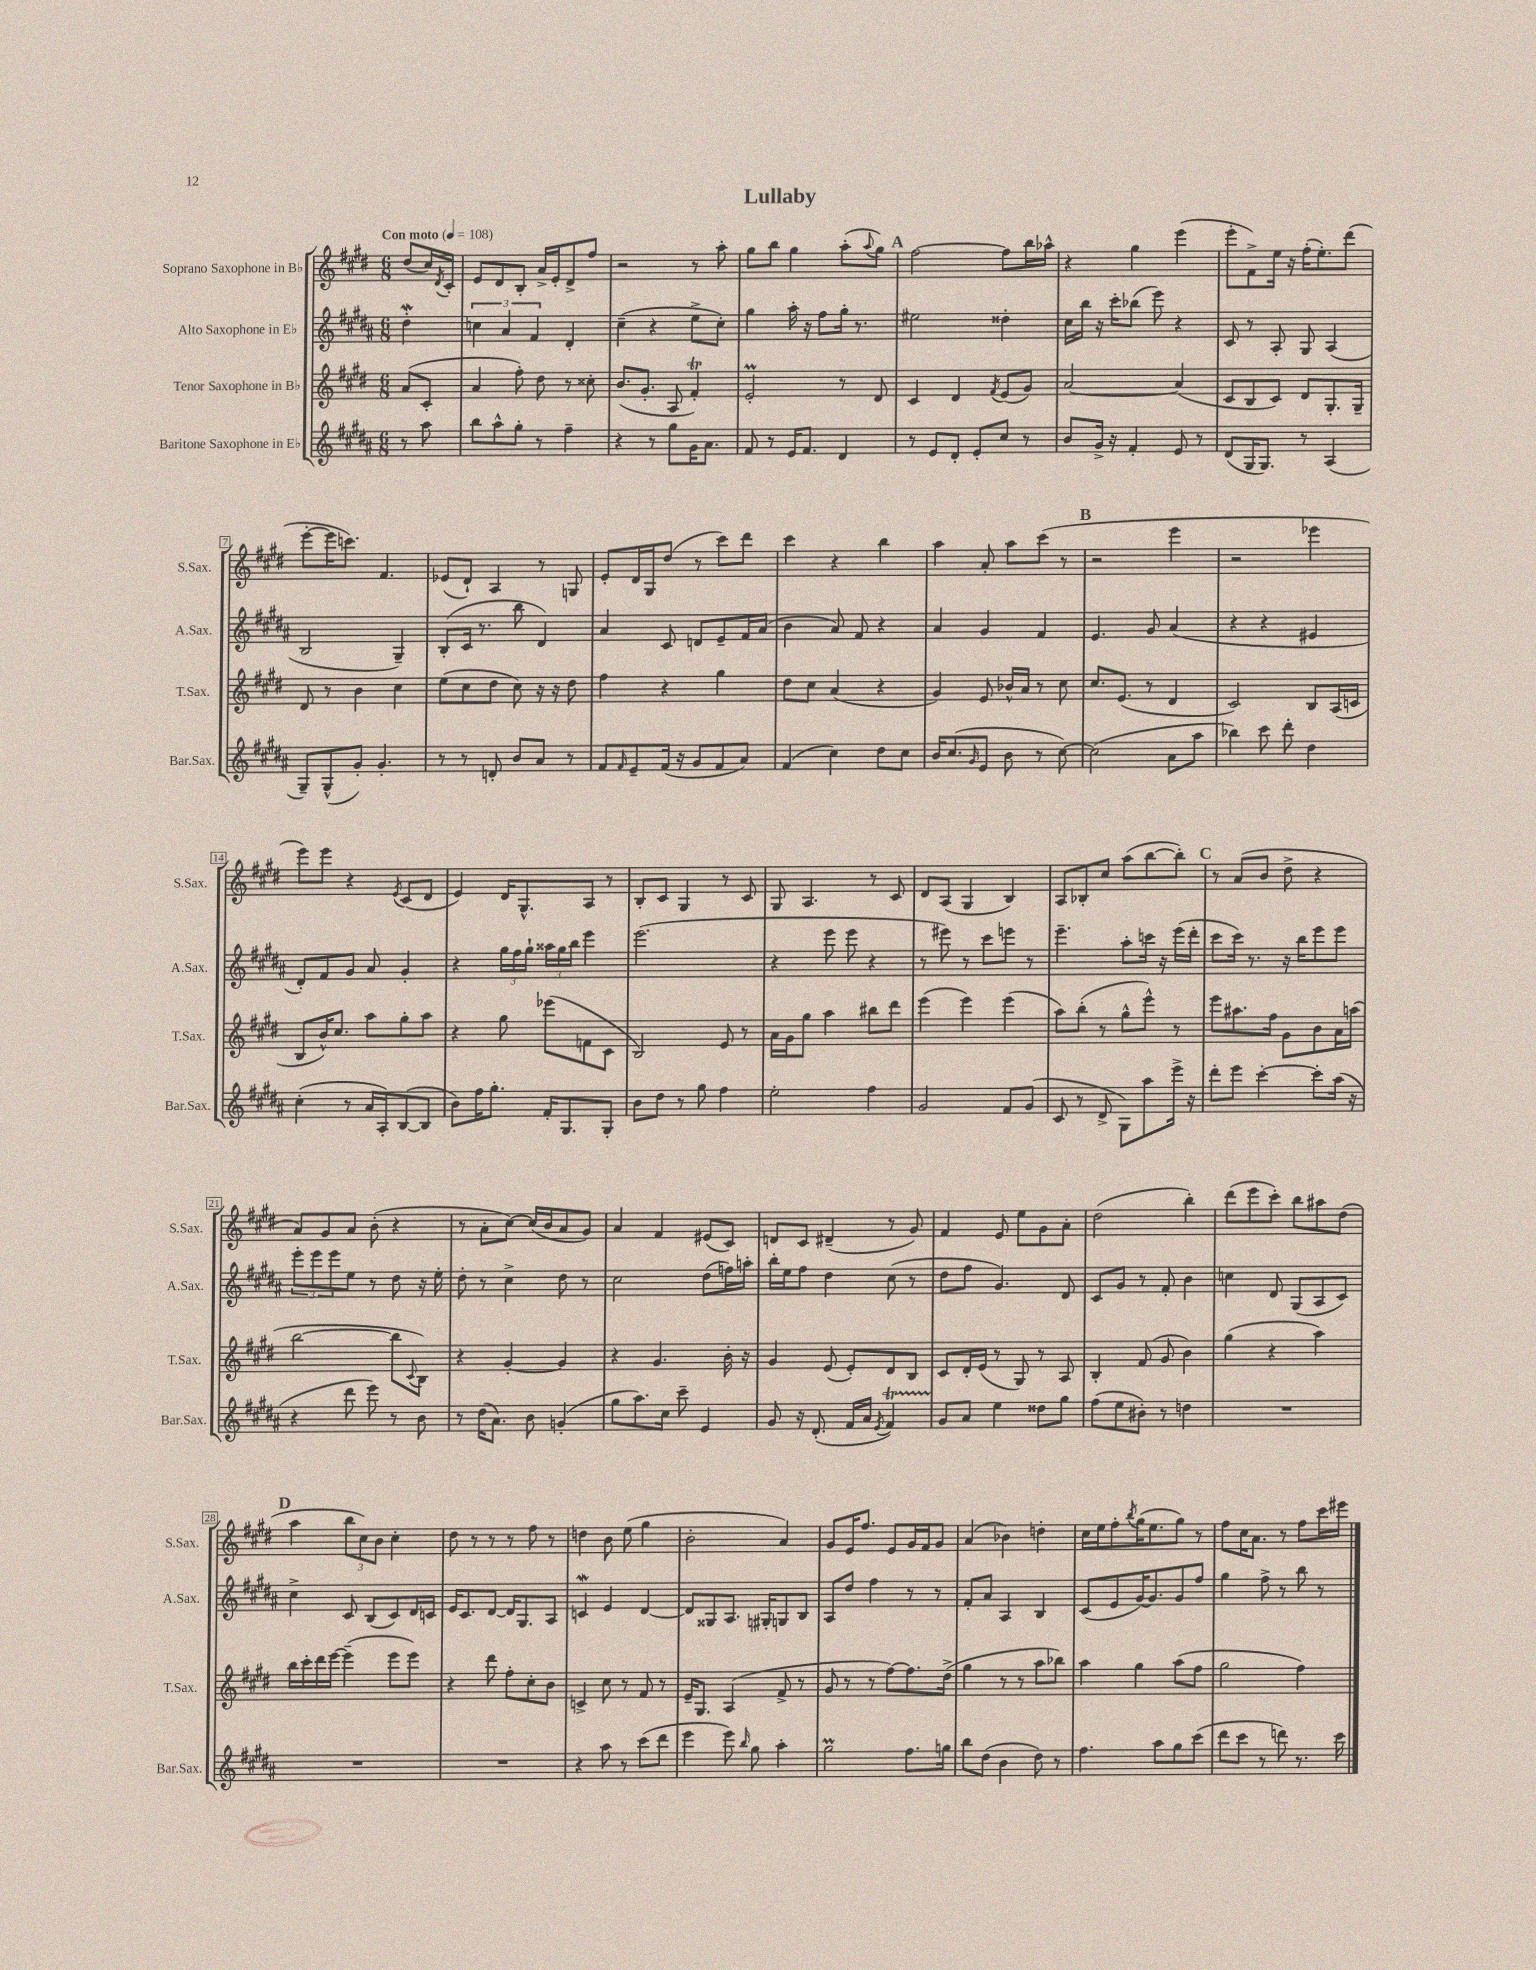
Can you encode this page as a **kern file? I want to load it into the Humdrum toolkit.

**kern	**kern	**kern	**kern
*staff4	*staff3	*staff2	*staff1
*clefG2	*clefG2	*clefG2	*clefG2
*k[f#c#g#d#a#]	*k[f#c#g#d#]	*k[f#c#g#d#a#]	*k[f#c#g#d#]
*M6/8	*M6/8	*M6/8	*M6/8
*MM108	*MM108	*MM108	*MM108
8r	(8a	4dd#'	(8dd#
8aa#	8c#'	.	16cc#)
.	.	.	8qd#
.	.	.	16c#'
=	=	=	=
8bb	4a	6cc	8e
8aa#^^	.	.	8d#
.	.	6a#	.
8gg#'	8ff#')	.	8B'
.	.	6f#	.
8r	8dd#	.	16a^
.	.	.	16e'
4ff#~	8r	4d#'	8d#^
.	8cc##'	.	8ff#
=	=	=	=
4r	(8.b	(4cc#~	2r
.	8.g#'	.	.
8r	.	4r	.
8gg#	8A	.	.
16g#	4f#')	8ee^	8r
8.a#	.	.	.
.	.	8cc#')	8aa'
=	=	=	=
8f#	2e'	4gg#	8gg#
8r	.	.	8bb
16e	.	16aa#'	4gg#
8.f#	.	16r	.
.	.	8ff#	.
4d#	8r	16gg#'	(8aa'
.	.	8.r	.
.	.	.	8qqaa
.	8d#	.	8gg#)
=	=	=	=
8r	4c#	2ee#	[2ff#
8e	.	.	.
8d#'	4d#	.	.
8e'	.	.	.
.	8qf#	.	.
8cc#	(8e	4dd##'	8ff#]
8r	8g#)	.	16bb
.	.	.	16aa-^^
=	=	=	=
8b	[2a	16cc#	4r
.	.	16bb	.
16g#^	.	16r	.
16r	.	16ccc#'	.
4f#'	.	(8bb-	4gg#
.	.	8eee)	.
8e	(4a]	4r	(4eee
8r	.	.	.
=	=	=	=
(8d#	8c#	8c#	8eee'
16G#	8B	8r	8f#^)
8.G#)	.	.	.
.	8c#)	8A#'	16ee
.	.	.	16r
8r	8d#	8G#	(16ff#'
.	.	.	8.ee')
(4A#	8.G#'	(4A#	.
.	.	.	(8ddd#
.	16G#~	.	.
=	=	=	=
8G#~)	8d#	2B	[8eee'
(8G#^^	8r	.	16eee]
.	.	.	8.ccc)
8g#')	4b	.	.
4.g#'	.	.	4.f#
.	4cc#	4G#~)	.
=	=	=	=
8r	(8ee	(8B'	(8e-
8r	8cc#	16c#	8d#`)
.	.	8.r	.
8d'	8dd#	.	4A
8b	8cc#)	8bb	.
8a#	16r	4d#)	8r
.	16r	.	.
8r	8dd#	.	8G
=	=	=	=
8f#	4ff#	4a#	8e'
16qqf#	.	.	.
8e~	.	.	16d#
.	.	.	16G#
(16f#	4r	8c#	(8dd#
16r	.	.	.
8g#	.	8d	8r
8f#	4gg#	8e~	8ccc#)
8a#)	.	16f#	8ddd#
.	.	(16a#	.
=	=	=	=
(4f#	8dd#	4b	4ccc#
.	8cc#	.	.
4cc#)	(4a	8a#)	4r
.	.	8f#	.
8dd#	4r	4r	4bb
8cc#	.	.	.
=	=	=	=
16b	4g#)	4a#	4aa
(8.cc#	.	.	.
16qqg#	.	.	.
8e	8e	4g#	8a'
8b	16b-^^	.	8aa
.	16a	.	.
8r	8r	4f#	(8ccc#
[8cc#)	8cc#	.	8r
=	=	=	=
(2cc#]	8.cc#	4.e	2r
.	(8.e	.	.
.	8r	8g#	.
8a#	4d#	(4a#	4eee
8aa#	.	.	.
=	=	=	=
4bb-)	2c#)	4r	2r
8ccc#	.	4r	.
8ddd#'	.	.	.
4dd#	8B	4e#	4eee-
.	(16A	.	.
.	16c	.	.
=	=	=	=
(4cc#'	8B	8d#')	8eee)
.	16b^^)	8f#	8eee
.	8.cc#	.	.
8r	.	8g#	4r
16a#	8aa	8a#	.
16A#')	.	.	.
.	.	.	8qe
([8B	8gg#'	4g#'	(8c#
8B]	8aa	.	8d#
=	=	=	=
8b)	4r	4r	4e)
16ff#	.	.	.
8.gg#'	.	.	.
.	8gg#	24gg#	16d#
.	.	24ff#	.
.	.	.	8.G#^^
.	.	24gg#`	.
16f#'	(8eee-	24aa##	.
.	.	24gg#	.
8.G#	.	.	.
.	.	24bb	.
.	8f	4eee	8A
8G#'	8c#	.	8r
=	=	=	=
8b	2B)	(2.eee	8B'
8dd#	.	.	8c#
8r	.	.	4G#
8gg#	.	.	.
4ff#	8e	.	8r
.	8r	.	8c#
=	=	=	=
2ee'	16a	4r	8G#
.	16g#	.	.
.	8gg#	.	4.A
.	4aa	8eee	.
.	.	8eee	.
4ff#	8bb#	4r	8r
.	8ddd#	.	8c#
=	=	=	=
2g#	(4eee	8r	8d#
.	.	8eee#)	(8A
.	4eee)	8r	4G#
.	.	8ccc#	.
8f#	(4eee	8eee	4B)
(8g#	.	8r	.
=	=	=	=
8c#	8aa)	4.eee~	8A
8r	(8bb'	.	8B-'
8d#^	8r	.	8cc#
8G#)	8gg#^^	8aa#'	(8aa
8aa#	8eee^^)	16ccc	[8bb
.	.	16r	.
16eee^	8r	(16eee	8bb'])
16r	.	16ddd#'	.
=	=	=	=
8ddd#'	8eee	8ccc#	8r
8eee	8.aa#	16ccc#)	(8a
.	.	8.r	.
[4ccc#'	.	.	8b
.	16ff#	.	.
.	8g#	16r	8dd#^
.	.	16bb	.
8ccc#']	8b	8eee	4r
(16aa#	16a	8eee	.
16r	(16aa	.	.
=	=	=	=
4r	[2bb	12eee'	8a)
.	.	12eee	.
.	.	.	8g#
.	.	12eee	.
8ddd#	.	8ee	8a
8eee)	.	8r	(8b'
8r	8bb]	8dd#	4r
.	8qqc#	.	.
8b	8B)	16r	.
.	.	16ee'	.
=	=	=	=
8r	4r	8dd#'	8r
(16dd#	.	8r	8a'
8.a#)	.	.	.
.	[4g#'	4cc#^	[8cc#)
8b	.	.	(16cc#]
.	.	.	16b
(4g'	4g#]	8dd#	8a
.	.	8r	8g#)
=	=	=	=
8gg#	4r	2cc#	4a
8.aa#)	.	.	.
.	4.g#	.	4f#
16cc#	.	.	.
8ccc#~	.	.	.
4e	.	(8dd#	(8e#
.	16b'	16ff)	8c#)
.	16r	16aa'	.
=	=	=	=
8g#	4g#	16bb'	8d
.	.	16ee	.
16r	.	8ff#	8c#
(8.d#'	.	.	.
.	(8e	4dd#	(4d#~
16f#	8e')	.	.
16a#	.	.	.
8qe	.	.	.
4f#)	8d#	(8cc#	8r
.	8B	8r	8g#)
=	=	=	=
8g#	8c#	8dd#	4f#
8a#	16d#'	8ff#	.
.	(16e	.	.
4ee	8r	4.g#)	8e
.	8G#)	.	8ee
8dd##	8r	.	8g#
8gg#	8A	8d#	8a'
=	=	=	=
(8ff#	4B'	8c#	(2dd#
8ee	.	8g#	.
8b#')	(8f#	8r	.
8r	8g#	8f#'	.
4dd	4b)	4b	4bb')
=	=	=	=
2.r	(4gg#	4cc	(8ddd#
.	.	.	8eee
.	4r	8d#	8ccc#')
.	.	(8G#	8bb
.	4aa)	8A#	8aa#
.	.	8c#)	(8dd#
=	=	=	=
2.r	16bb	4cc#^	4aa
.	16ccc#'	.	.
.	16ddd#	.	.
.	[16eee	.	.
.	(4eee~]	8c#	12bb
.	.	.	12cc#)
.	.	(8B	.
.	.	.	12b
.	8eee	8c#)	4cc#'
.	8eee)	16d#	.
.	.	16c	.
=	=	=	=
2.r	4r	16e	8dd#
.	.	8.c#	.
.	.	.	8r
.	8ddd#	[8d#	8r
.	8ff#'	16d#]	8r
.	.	8.G#	.
.	8cc#'	.	8ff#
.	8b	8A#	8r
=	=	=	=
4r	4c^	4c	4dd
8aa#	8cc#	4e	8b
8r	8r	.	(8ee
(8ccc#	8f#	[4d#	4gg#
8ddd#	8r	.	.
=	=	=	=
4eee	16e~	8d#]	2b'
.	8.G#	.	.
.	.	8G##	.
8eee)	(4A	8.A#	.
16qqbb	.	.	.
8gg#	.	.	.
.	.	16G#'	.
4aa#'	8f#^	8G	4a)
.	8r	8B	.
=	=	=	=
2gg#	8g#	8A#	8g#
.	8r	8dd#	16e
.	.	.	8.ff#
.	8r	4ff#	.
.	[8ff#)	.	8e
8.ff#	8.ff#]	8r	16g#
.	.	.	16f#
.	.	8r	8g#
16gg	(16dd#^	.	.
=	=	=	=
8bb	4gg#	8f#'	(4a
(8dd#	.	8a#	.
4b	8r	4A#	4b-)
.	8r	.	.
8dd#)	8aa	4B	4dd'
8r	8bb-)	.	.
=	=	=	=
4.ff#	4aa	(8c#	16cc#
.	.	.	16ee
.	.	8e	8ff#'
.	.	.	8qbb
.	4gg#	[16g#)	(16gg#
.	.	8.g#]	8.ee
8aa#	.	.	.
8gg#	(8aa	8g#	8gg#)
(8ccc#	8ff#	8ff#	8r
=	=	=	=
8ddd#	2gg#	4gg#	8ff#
8ccc#	.	.	16cc#
.	.	.	8.a
8r	.	8ff#^	.
8ddd)	.	8r	8r
8.r	4ff#)	8bb	8ff#
.	.	8r	16ccc#
16ccc#	.	.	16eee#
==	==	==	==
*-	*-	*-	*-
